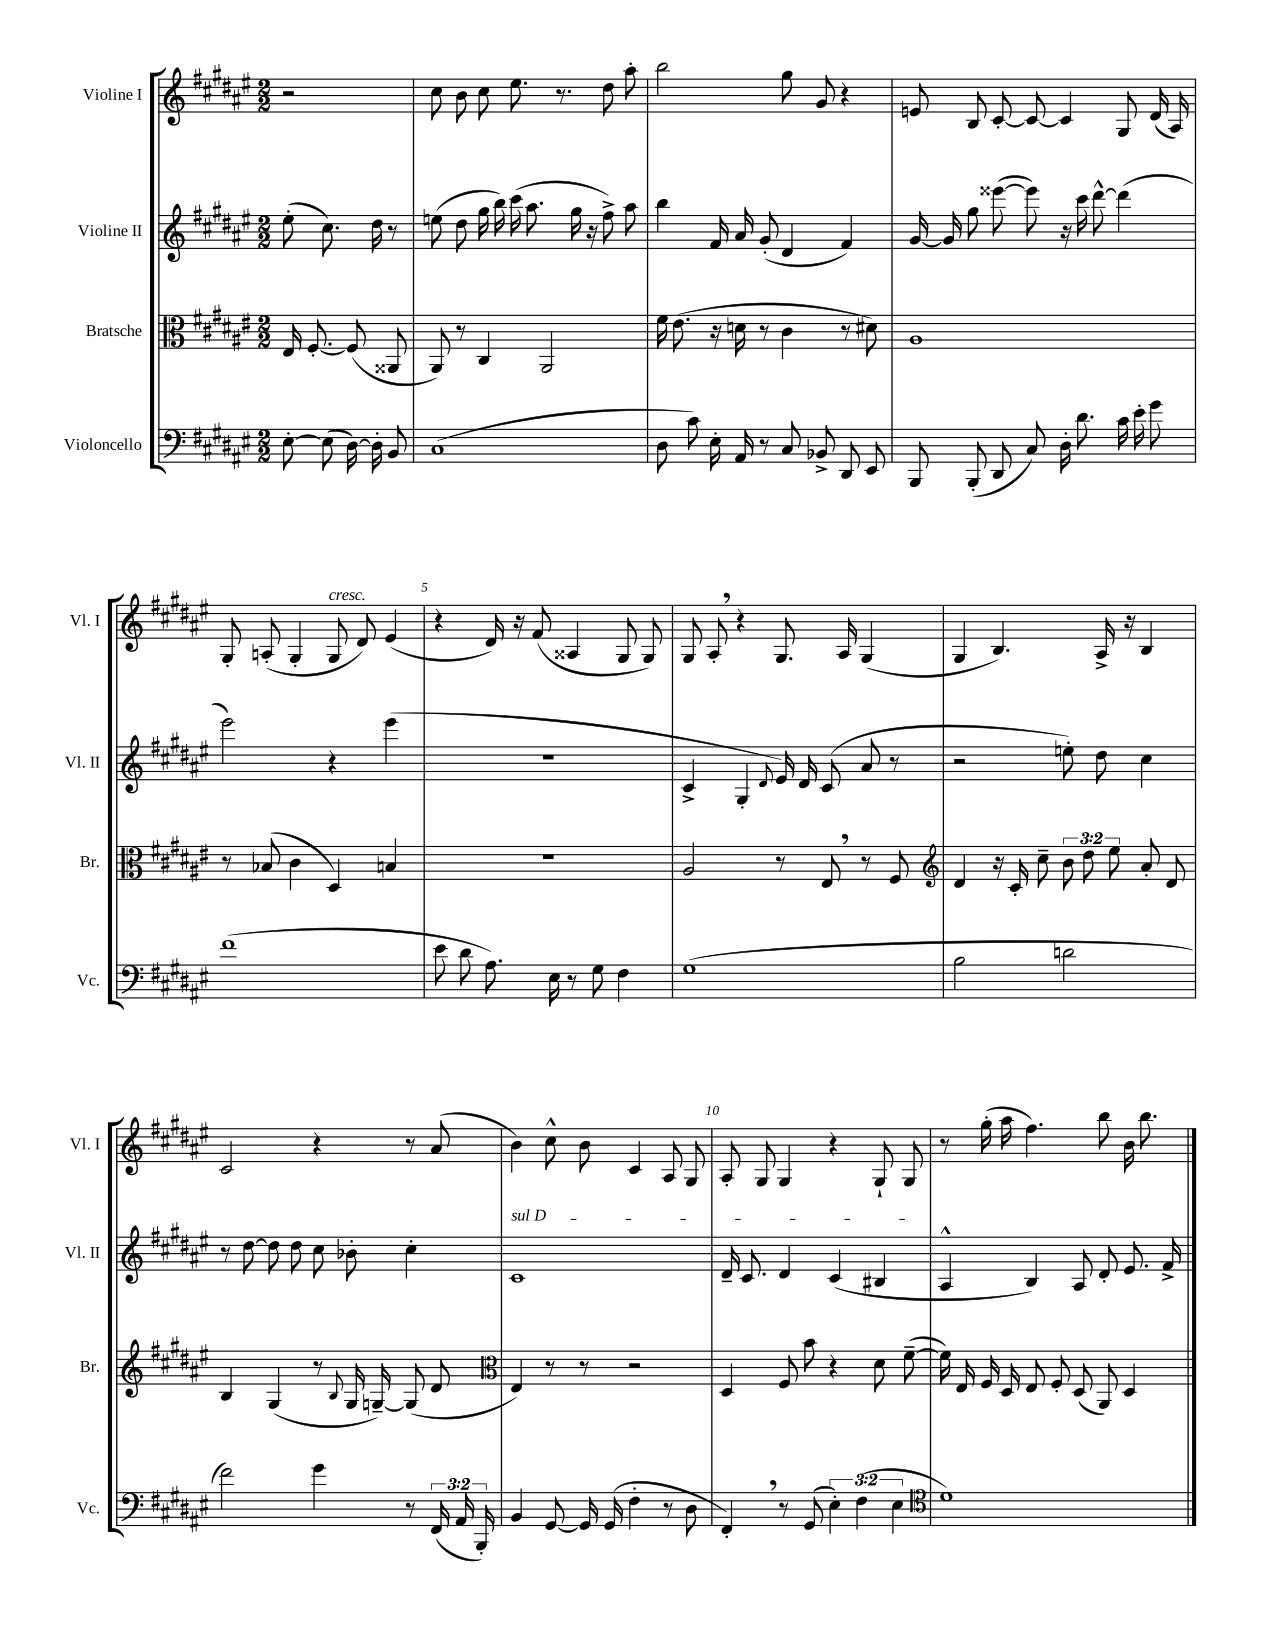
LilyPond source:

<<
\new StaffGroup <<
\new Staff = "s0" \with { instrumentName = "Violine I" shortInstrumentName = "Vl. I" } {
    \clef treble \key fis \major \numericTimeSignature \time 2/2 \partial 2
    \autoBeamOff r2 |
    cis''8 b'8 cis''8 eis''8. r8. dis''8 ais''8-. |
    b''2 gis''8 gis'8 r4 |
    e'8 b8 cis'8~-. cis'8~ cis'4 gis8 dis'16( ais16) |
    gis8-. a8-.( gis4-. gis8^\markup { \italic "cresc." } dis'8) eis'4( |
    r4 dis'16) r16 fis'8( aisis4 gis8 gis8) |
    gis8 ais8-. \breathe r4 gis8. ais16 gis4( |
    gis4 b4.) ais16-> r16 b4 |
    cis'2 r4 r8 ais'8( |
    b'4) cis''8-^ b'8 cis'4 ais8 gis8 |
    ais8-. gis8 gis4 r4 gis8-! gis8 |
    r8 gis''16-.( ais''16 fis''4.) b''8 b'16 b''8. \bar "|." |
}
\new Staff = "s1" \with { instrumentName = "Violine II" shortInstrumentName = "Vl. II" } {
    \clef treble \key fis \major \numericTimeSignature \time 2/2 \partial 2
    \autoBeamOff eis''8-.( cis''8.) dis''16 r8 |
    e''8( dis''8 gis''16 b''16) cis'''16( ais''8. gis''16 r16 fis''8->) ais''8 |
    b''4 fis'16 ais'16 gis'8-.( dis'4 fis'4) |
    gis'16~ gis'16 gis''8 eisis'''8~( eisis'''8) r16 cis'''16 dis'''8~-^ dis'''4( |
    eis'''2) r4 eis'''4( |
    r1 |
    cis'4-> gis4-. \appoggiatura { dis'8 } eis'16) dis'16 cis'8( ais'8 r8 |
    r2 e''8-.) dis''8 cis''4 |
    r8 dis''8~ dis''8 dis''8 cis''8 bes'8-. cis''4-. |
    \once \override TextSpanner.bound-details.left.text = \markup { \italic "sul D" } cis'1\startTextSpan |
    dis'16-- cis'8. dis'4 cis'4( bis4\stopTextSpan |
    ais4-^ b4) ais8 dis'8-. eis'8. fis'16-> \bar "|." |
}
\new Staff = "s2" \with { instrumentName = "Bratsche" shortInstrumentName = "Br." } {
    \clef alto \key fis \major \numericTimeSignature \time 2/2 \override Staff.TupletNumber.text = #tuplet-number::calc-fraction-text \partial 2
    \autoBeamOff eis16 fis8.~-. fis8( aisis,8 |
    ais,8) r8 cis4 ais,2 |
    fis'16 eis'8.( r16 d'16 r8 cis'4 r8 dis'8) |
    ais1 |
    r8 bes8( cis'4 dis4) b4 |
    R1 |
    ais2 r8 eis8 \breathe r8 fis8 |
    \clef treble dis'4 r16 cis'16-. cis''8-- \tuplet 3/2 { b'8 dis''8 eis''8 } ais'8-. dis'8 |
    b4 gis4( r8 \appoggiatura { b8 } gis16 g16~--) g8( dis'8 |
    \clef alto eis4) r8 r8 r2 |
    dis4 fis8 b'8 r4 dis'8 fis'8~--( |
    fis'16) eis16 fis16 dis16 eis8 fis8-. dis8( ais,8) dis4 \bar "|." |
}
\new Staff = "s3" \with { instrumentName = "Violoncello" shortInstrumentName = "Vc." } {
    \clef bass \key fis \major \numericTimeSignature \time 2/2 \override Staff.TupletNumber.text = #tuplet-number::calc-fraction-text \partial 2
    \autoBeamOff eis8~-. eis8( dis16~) dis16-. b,8 |
    cis1( |
    dis8 cis'8) eis16-. ais,16 r8 cis8 bes,8-> dis,8 eis,8 |
    b,,8 b,,8-.( dis,8 cis8) dis16-. dis'8. cis'16 eis'16-. gis'8 |
    fis'1( |
    eis'8 dis'8 ais8.) eis16 r8 gis8 fis4 |
    gis1( |
    b2 d'2 |
    fis'2) gis'4 r8 \tuplet 3/2 { fis,16( ais,16 b,,16-.) } |
    b,4 gis,8~ gis,16 gis,16( fis4-. r8 dis8 |
    fis,4-.) \breathe r8 gis,8( \tuplet 3/2 { eis4-.) fis4( eis4 } |
    \clef tenor dis'1) \bar "|." |
}
>>
>>
\layout { \context { \Score \override BarNumber.break-visibility = ##(#f #t #t) barNumberVisibility = #(every-nth-bar-number-visible 5) } }
